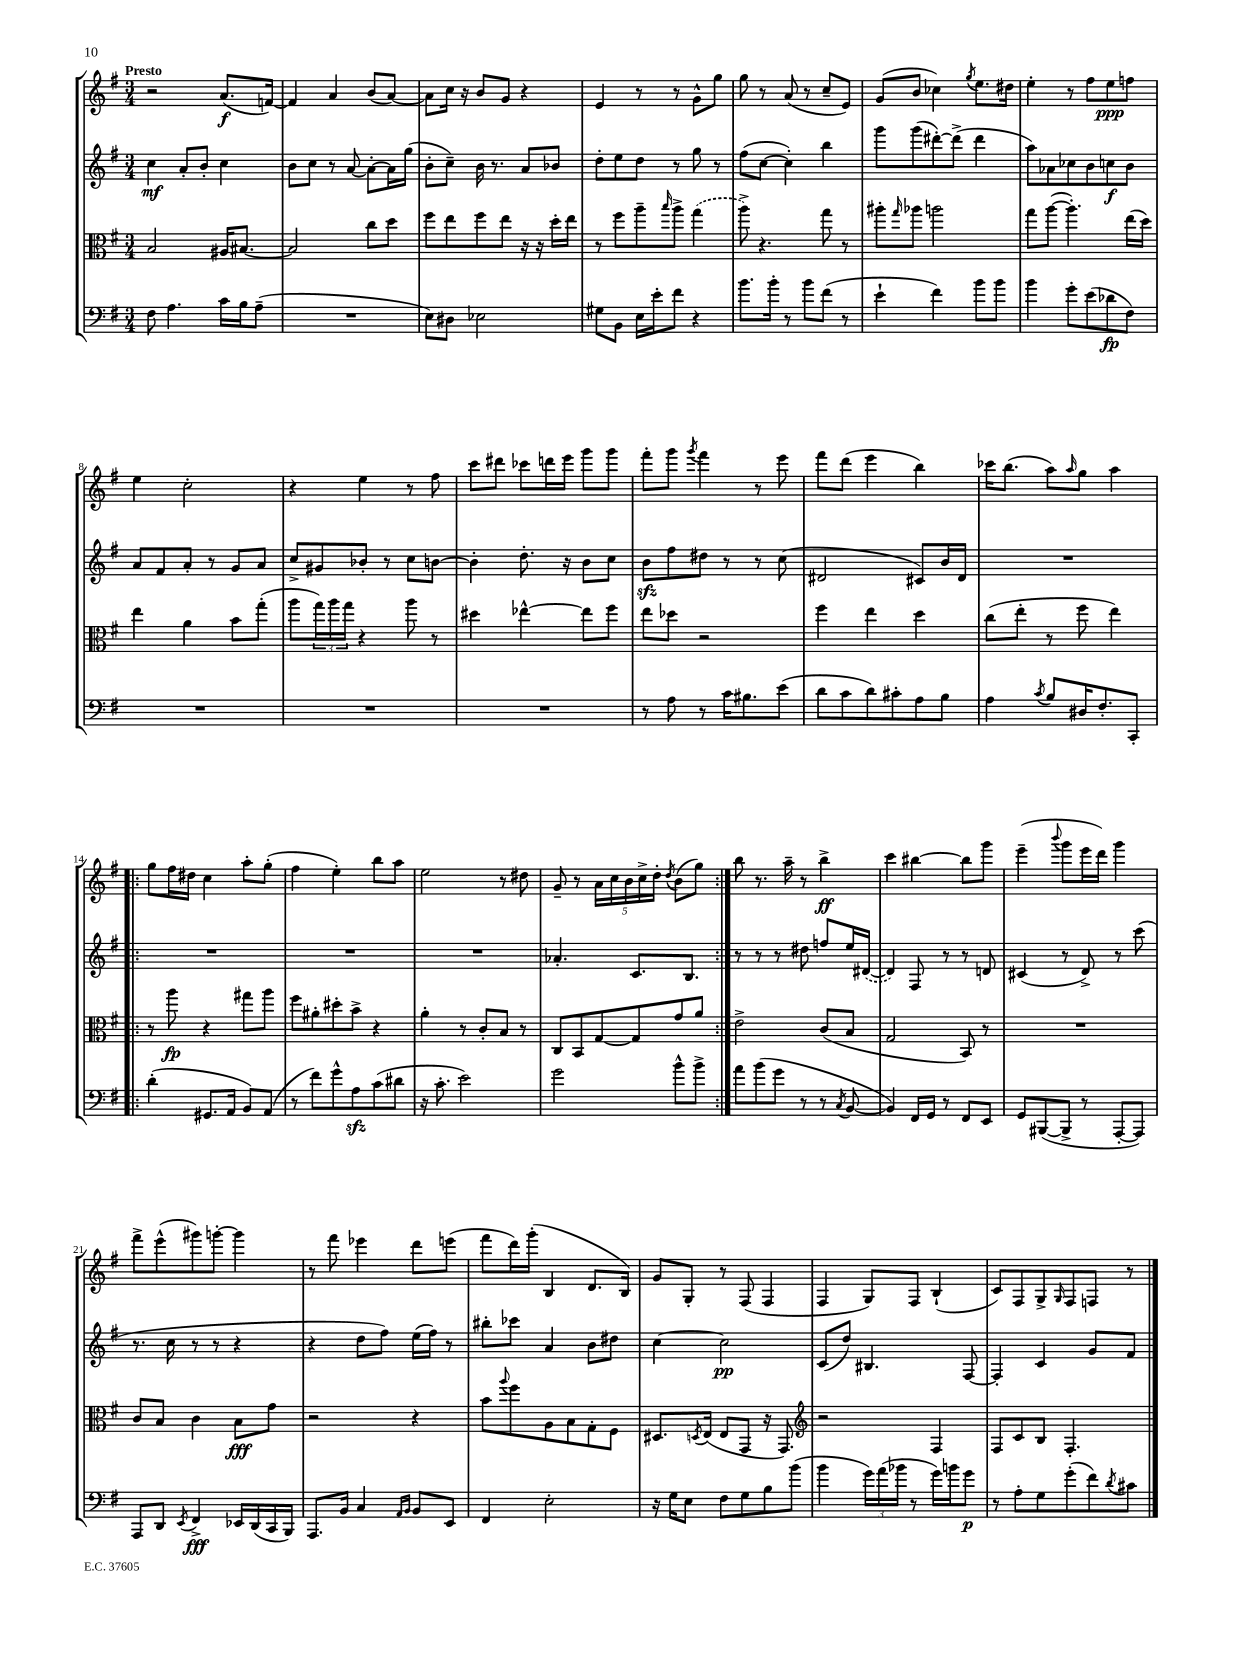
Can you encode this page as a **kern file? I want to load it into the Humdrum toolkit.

**kern	**dynam	**kern	**dynam	**kern	**dynam	**kern	**dynam
*part4	*part4	*part3	*part3	*part2	*part2	*part1	*part1
*staff4	*staff4	*staff3	*staff3	*staff2	*staff2	*staff1	*staff1
*clefF4	*	*clefC3	*	*clefG2	*	*clefG2	*
*k[f#]	*	*k[f#]	*	*k[f#]	*	*k[f#]	*
*M3/4	*	*M3/4	*	*M3/4	*	*M3/4	*
=1	=1	=1	=1	=1	=1	=1	=1
!	!	!	!	!	!	!LO:TX:a:B:t=Presto	!
8F#\	.	2B/	.	4cc\	mf	2r	.
4.A\	.	.	.	.	.	.	.
.	.	.	.	8a'/L	.	.	.
.	.	.	.	8b'/J	.	.	.
16c\LL	.	16A#X/KL	.	4cc\	.	(8.a/L	f
16B\J	.	[8.B#X/J	.	.	.	.	.
(8A~\J	.	.	.	.	.	.	.
.	.	.	.	.	.	[16fn/Jk)	.
=2	=2	=2	=2	=2	=2	=2	=2
2.r	.	2B#/]	.	8b\L	.	4f/]	.
.	.	.	.	8cc\J	.	.	.
.	.	.	.	8r	.	4a/	.
.	.	.	.	[8a/	.	.	.
.	.	8cc\L	.	8a'\L_	.	(8b/L	.
.	.	8dd\J	.	16a\L]	.	[8a/J)	.
.	.	.	.	(16gg\JJ	.	.	.
=3	=3	=3	=3	=3	=3	=3	=3
8E\L)	.	8ff#\L	.	8b'\L	.	8a\L]	.
8D#X\J	.	8ee\	.	8cc~\J)	.	16cc\Jk	.
.	.	.	.	.	.	16r	.
2E-X\	.	8ff#\	.	16b\	.	8b/L	.
.	.	.	.	8.r	.	.	.
.	.	8ee\J	.	.	.	8g/J	.
.	.	16r	.	8a/L	.	4r	.
.	.	16r	.	.	.	.	.
.	.	16dd'\LL	.	8b-X/J	.	.	.
.	.	16ee\JJ	.	.	.	.	.
=4	=4	=4	=4	=4	=4	=4	=4
8G#X\L	.	8r	.	8dd'\L	.	4e/	.
8BB\J	.	8ff#\L	.	8ee\	.	.	.
16E\LL	.	8aa~\	.	8dd\J	.	8r	.
16e'\J	.	.	.	.	.	.	.
.	.	16qqbb/	.	.	.	.	.
8f#\J	.	8aa^\J	.	8r	.	8r	.
4r	.	(4gg\	.	8gg\	.	8g^^\L	.
.	.	.	.	8r	.	8gg\J	.
=5	=5	=5	=5	=5	=5	=5	=5
8.b\L	.	8aa^\)	.	(8ff#\L	.	8gg\	.
.	.	4.r	.	[8cc\J	.	8r	.
16b'\Jk	.	.	.	.	.	.	.
8r	.	.	.	4cc'\])	.	(8a/	.
8b\L	.	.	.	.	.	8r	.
(8f#\J	.	8gg\	.	4bb\	.	8cc~/L	.
8r	.	8r	.	.	.	8e/J)	.
=6	=6	=6	=6	=6	=6	=6	=6
4e`\	.	8aa#X'\L	.	8ggg\L	.	(8g/L	.
.	.	16qqgg/	.	.	.	.	.
.	.	8aa-X\J	.	(8ggg\	.	8b/J	.
4f#\)	.	2aan\	.	[8ddd#X'\)	.	4cc-X\)	.
.	.	.	.	(8ddd#^\J]	.	.	.
.	.	.	.	.	.	8qgg/	.
8b\L	.	.	.	4ddd#\	.	8.ee\L	.
8b\J	.	.	.	.	.	.	.
.	.	.	.	.	.	16dd#X\Jk	.
=7	=7	=7	=7	=7	=7	=7	=7
4b\	.	8gg\L	.	8aa\L)	.	4ee'\	.
.	.	([8aa\J	.	8a-X\	.	.	.
8g'\L	.	4.aa'\])	.	8cc-X\	.	8r	.
(8e\	.	.	.	8b\	.	8ff#\L	.
8d-X\	fp	.	.	8ccn\	f	8ee\	ppp
8F#\J)	.	(16ee\LL	.	8b\J	.	8ffn\J	.
.	.	16dd\JJ)	.	.	.	.	.
!!LO:LB:g=z
=8	=8	=8	=8	=8	=8	=8	=8
2.r	.	4ee\	.	8a/L	.	4ee\	.
.	.	.	.	8f#/	.	.	.
.	.	4a\	.	8a'/J	.	2cc'\	.
.	.	.	.	8r	.	.	.
.	.	8b\L	.	8g/L	.	.	.
.	.	(8gg'\J	.	8a/J	.	.	.
=9	=9	=9	=9	=9	=9	=9	=9
2.r	.	8aa\L	.	8cc^/L	.	4r	.
.	.	24gg\L)	.	8g#X/	.	.	.
.	.	24aa\	.	.	.	.	.
.	.	24gg\JJ	.	.	.	.	.
.	.	4r	.	8b-X'/J	.	4ee\	.
.	.	.	.	8r	.	.	.
.	.	8aa\	.	8cc\L	.	8r	.
.	.	8r	.	[8bn\J	.	8ff#\	.
=10	=10	=10	=10	=10	=10	=10	=10
2.r	.	4dd#X\	.	4b'\]	.	8ccc\L	.
.	.	.	.	.	.	8ddd#X\J	.
.	.	[4ee-X^^\	.	8.dd'\	.	8ccc-X\L	.
.	.	.	.	.	.	16dddn\L	.
.	.	.	.	16r	.	16eee\JJ	.
.	.	8ee-\L]	.	8b\L	.	8ggg\L	.
.	.	8ff#\J	.	8cc\J	.	8ggg\J	.
=11	=11	=11	=11	=11	=11	=11	=11
8r	.	8ee\L	.	8bzz\L	.	8fff#'\L	.
8A\	.	8dd-X\J	.	8ff#\	.	8ggg\J	.
.	.	.	.	.	.	8qggg/	.
8r	.	2r	.	8dd#X\J	.	4fff#\	.
16c\KL	.	.	.	8r	.	.	.
8.B#X\	.	.	.	.	.	.	.
.	.	.	.	8r	.	8r	.
(8e\J	.	.	.	(8cc\	.	8eee\	.
=12	=12	=12	=12	=12	=12	=12	=12
8d\L	.	4ff#\	.	2d#X/	.	8fff#\L	.
8c\	.	.	.	.	.	(8ddd\J	.
8d\)	.	4ee\	.	.	.	4eee\	.
8c#X'\	.	.	.	.	.	.	.
8A\	.	4dd\	.	8c#X/L)	.	4bb\)	.
8B\J	.	.	.	16b/L	.	.	.
.	.	.	.	16d#/JJ	.	.	.
=13	=13	=13	=13	=13	=13	=13	=13
4A\	.	(8cc\L	.	2.r	.	16ccc-X\KL	.
.	.	.	.	.	.	(8.bb\J	.
.	.	8ee'\J	.	.	.	.	.
8qc/	.	.	.	.	.	.	.
8B/L	.	8r	.	.	.	8aa\L)	.
.	.	.	.	.	.	16qqaa/	.
16D#X/K	.	8ff#\	.	.	.	8gg\J	.
8.F#'/	.	.	.	.	.	.	.
.	.	4ee\)	.	.	.	4aa\	.
8CC'/J	.	.	.	.	.	.	.
!!LO:LB:g=z
=14!|:	=14!|:	=14!|:	=14!|:	=14!|:	=14!|:	=14!|:	=14!|:
(4d'\	.	8r	.	2.r	.	8gg\L	.
.	.	8aa\	fp	.	.	16ff#\L	.
.	.	.	.	.	.	16dd#X\JJ	.
8.GG#X/L	.	4r	.	.	.	4cc\	.
16AA/Jk	.	.	.	.	.	.	.
8BB/L)	.	8gg#X\L	.	.	.	8aa'\L	.
(8AA/J	.	8aa\J	.	.	.	(8gg'\J	.
=15	=15	=15	=15	=15	=15	=15	=15
8r	.	8ff#\L	.	2.r	.	4ff#\	.
8f#\L)	.	8a#X'\	.	.	.	.	.
8g^^\	.	8dd#X'\	.	.	.	4ee'\)	.
8Azz\	.	8b^\J	.	.	.	.	.
(8c\	.	4r	.	.	.	8bb\L	.
8d#X\J	.	.	.	.	.	8aa\J	.
=16	=16	=16	=16	=16	=16	=16	=16
16r	.	4a'\	.	2.r	.	2ee\	.
8.c'\	.	.	.	.	.	.	.
2e\)	.	8r	.	.	.	.	.
.	.	8c'/L	.	.	.	.	.
.	.	8B/J	.	.	.	8r	.
.	.	8r	.	.	.	8dd#X\	.
=17	=17	=17	=17	=17	=17	=17	=17
2g\	.	8C/L	.	4.a-X'/	.	8g~/	.
.	.	8BB/	.	.	.	8r	.
.	.	[8G/	.	.	.	20a\LL	.
.	.	.	.	.	.	20cc\	.
.	.	.	.	.	.	20b\	.
.	.	8G/]	.	8.c/L	.	.	.
.	.	.	.	.	.	20cc^\	.
.	.	.	.	.	.	20dd'\JJ	.
.	.	.	.	.	.	8qdd/	.
8b^^\L	.	8g/	.	.	.	(8b\L	.
.	.	.	.	8.B/J	.	.	.
8b^\J	.	8a/J	.	.	.	8gg\J)	.
=18:|!	=18:|!	=18:|!	=18:|!	=18:|!	=18:|!	=18:|!	=18:|!
8a\L	.	2e^\	.	8r	.	8bb\	.
(8b\	.	.	.	8r	.	8.r	.
8g\J	.	.	.	8r	.	.	.
.	.	.	.	.	.	16aa~\	.
8r	.	.	.	8dd#X\	.	8r	.
8r	.	(8c/L	.	8ffn/L	.	4bb^\	ff
8qC/	.	.	.	.	.	.	.
[8BB/	.	8B/J	.	16ee/L	.	.	.
.	.	.	.	([16d#X/JJ	.	.	.
=19	=19	=19	=19	=19	=19	=19	=19
4BB/])	.	2G/	.	4d#/])	.	4ccc\	.
16FF#/LL	.	.	.	8F#/	.	[4bb#X\	.
16GG/JJ	.	.	.	.	.	.	.
8r	.	.	.	8r	.	.	.
8FF#/L	.	8BB/)	.	8r	.	8bb#\L]	.
8EE/J	.	8r	.	8dn/	.	8ggg\J	.
=20	=20	=20	=20	=20	=20	=20	=20
8GG/L	.	2.r	.	(4c#X/	.	(4eee~\	.
([8BBB#X/	.	.	.	.	.	.	.
.	.	.	.	.	.	8qqbbb/	.
8BBB#^/J]	.	.	.	8r	.	8ggg\L	.
8r	.	.	.	8d^/)	.	16eee\L	.
.	.	.	.	.	.	16ddd\JJ)	.
[8AAA'/L	.	.	.	8r	.	4ggg\	.
8AAA/J])	.	.	.	(8ccc\	.	.	.
!!LO:LB:g=z
=21	=21	=21	=21	=21	=21	=21	=21
8AAA/L	.	8c/L	.	8.r	.	8fff#^\L	.
8DD/J	.	8B/J	.	.	.	(8eee^^\	.
.	.	.	.	16cc\	.	.	.
8qEE/	.	.	.	.	.	.	.
4FF#^/	fff	4c\	.	8r	.	8ggg#X\)	.
.	.	.	.	8r	.	[8gggn'\J	.
16EE-X/LL	.	8B\L	fff	4r	.	4ggg\]	.
(16DD/	.	.	.	.	.	.	.
16CC/	.	8g\J	.	.	.	.	.
16BBB/JJ)	.	.	.	.	.	.	.
=22	=22	=22	=22	=22	=22	=22	=22
8.AAA/L	.	2r	.	4r	.	8r	.
.	.	.	.	.	.	8fff#\	.
16BB/Jk	.	.	.	.	.	.	.
4C/	.	.	.	8dd\L	.	4eee-X\	.
.	.	.	.	8ff#\J)	.	.	.
16qqAA/LL	.	.	.	.	.	.	.
16qqBB/JJ	.	.	.	.	.	.	.
8BB/L	.	4r	.	(16ee\LL	.	8ddd\L	.
.	.	.	.	16ff#\JJ)	.	.	.
8EE/J	.	.	.	8r	.	(8eeen\J	.
=23	=23	=23	=23	=23	=23	=23	=23
4FF#/	.	8b\L	.	8bb#X'\L	.	8fff#\L	.
.	.	8qqaa/	.	.	.	.	.
.	.	8ff#\	.	8ccc-X\J	.	16ddd\L)	.
.	.	.	.	.	.	(16ggg'\JJ	.
2E'\	.	8A\	.	4a/	.	4B/	.
.	.	8B\	.	.	.	.	.
.	.	8G'\	.	8b\L	.	8.d/L	.
.	.	8F#\J	.	8dd#X\J	.	.	.
.	.	.	.	.	.	16B/Jk)	.
=24	=24	=24	=24	=24	=24	=24	=24
16r	.	8.D#X/L	.	[4cc\	.	8g/L	.
16G\KL	.	.	.	.	.	.	.
8E\J	.	.	.	.	.	8G'/J	.
.	.	8qDn/	.	.	.	.	.
.	.	(16E/Jk	.	.	.	.	.
8F#\L	.	8E/L	.	2cc\]	pp	8r	.
8G\	.	8GG/J	.	.	.	(8F#/	.
8B\	.	16r	.	.	.	4F#/	.
.	.	8.GG/)	.	.	.	.	.
(8b\J	.	.	.	.	.	.	.
=25	=25	=25	=25	=25	=25	=25	=25
*	*	*clefG2	*	*	*	*	*
4b\	.	2r	.	(8c/L	.	4F#/	.
.	.	.	.	8dd/J)	.	.	.
24g\LL)	.	.	.	4.B#X/	.	8G/L)	.
(24a\	.	.	.	.	.	.	.
24b-X\JJ	.	.	.	.	.	.	.
8r	.	.	.	.	.	8F#/J	.
16g\LL)	.	4F#/	.	.	.	(4B`/	.
16bn\J	.	.	.	.	.	.	.
8g\J	p	.	.	[8F#/	.	.	.
=26	=26	=26	=26	=26	=26	=26	=26
8r	.	8F#/L	.	4F#'/]	.	8c/L)	.
8A'\L	.	8c/	.	.	.	8F#/	.
8G\	.	8B/J	.	4c/	.	8G^/	.
.	.	.	.	.	.	16qqG/	.
(8g'\	.	4.F#'/	.	.	.	8F#/	.
8f#\)	.	.	.	8g/L	.	8Fn/J	.
8qd/	.	.	.	.	.	.	.
8c#X\J	.	.	.	8f#/J	.	8r	.
==	==	==	==	==	==	==	==
*-	*-	*-	*-	*-	*-	*-	*-
